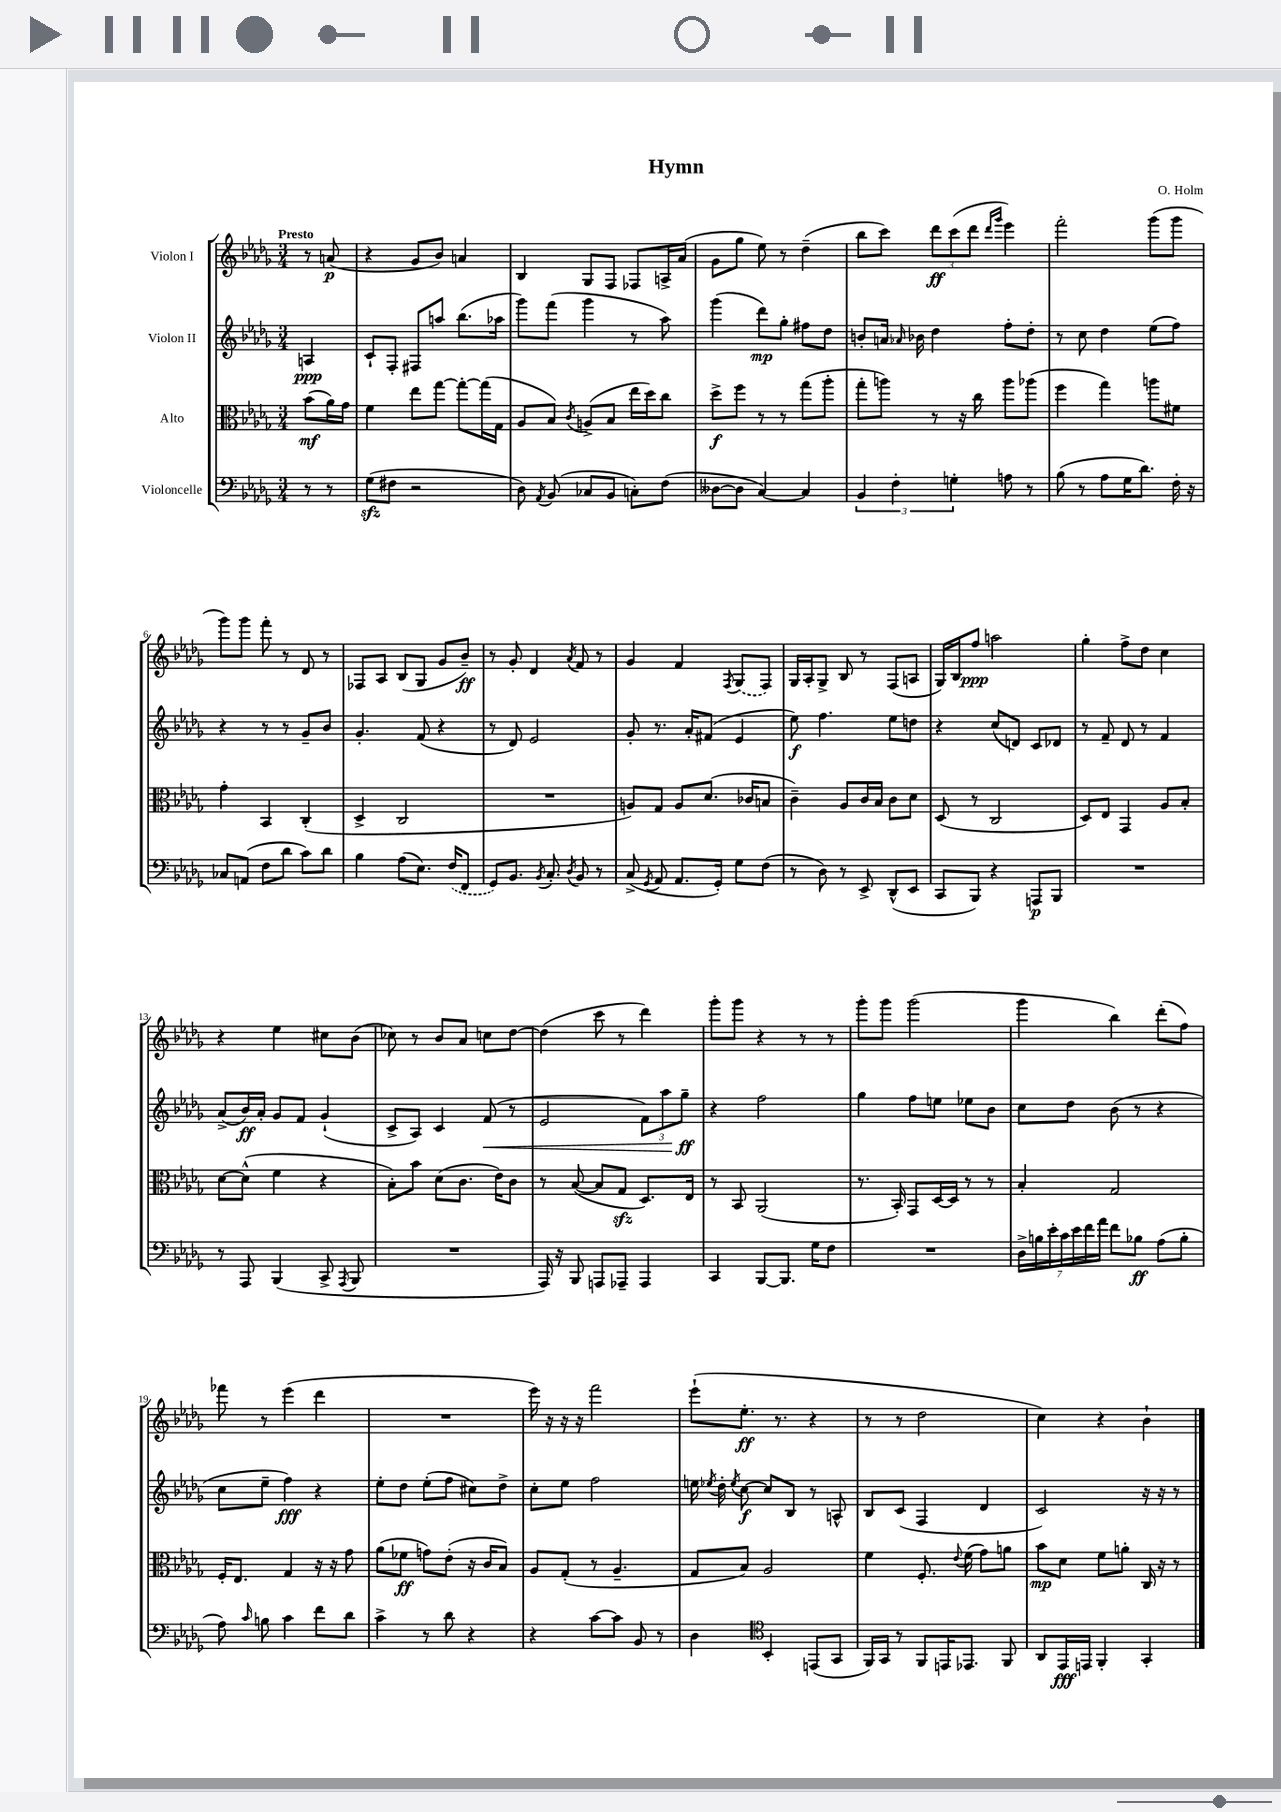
\header { title = "Hymn" composer = "O. Holm" }
<<
\new StaffGroup <<
\new Staff = "s0" \with { instrumentName = "Violon I" } {
    \clef treble \key des \major \numericTimeSignature \time 3/4 \partial 4 \tempo "Presto"
    \autoBeamOff r8 a'8\p( |
    r4 ges'8[ bes'8]) a'4 |
    bes4 ges8[ f8] fes8[ a16-> aes'16]( |
    ges'8[ ges''8] ees''8) r8 des''4--( |
    bes''8[ c'''8]) \tuplet 3/2 { des'''8[\ff c'''8( des'''8] } \grace { des'''16[ ges'''16] } ees'''4) |
    f'''2-. ges'''8[( ges'''8] |
    ges'''8[) ges'''8] f'''8-. r8 des'8 r8 |
    fes8[ aes8] bes8[( ges8] ges'8[ bes'8]--\ff) |
    r8 ges'8-. des'4 \acciaccatura { aes'8 } f'8 r8 |
    ges'4 f'4 \acciaccatura { f8 } \once \slurDashed ges8[( f8]) |
    ges16[ aes16-. ges8]-> bes8 r8 f8[( a8] |
    ges16[) bes16 f''8]\ppp a''2 |
    ges''4-. f''8[-> des''8] c''4 |
    r4 ees''4 cis''8[ bes'8]( |
    ces''8) r8 bes'8[ aes'8] c''8[ des''8]~ |
    des''4( c'''8 r8 des'''4) |
    ges'''8[-. ges'''8] r4 r8 r8 |
    ges'''8[-. ges'''8] ges'''2( |
    ges'''4 bes''4) des'''8[-.( f''8]) |
    fes'''8 r8 ees'''4( des'''4 |
    R2. |
    ees'''16) r16 r16 r16 f'''2 |
    ees'''8[-!( ees''8.]-.\ff r8. r4 |
    r8 r8 des''2 |
    c''4) r4 bes'4-! \bar "|." |
}
\new Staff = "s1" \with { instrumentName = "Violon II" } {
    \clef treble \key des \major \numericTimeSignature \time 3/4 \partial 4
    \autoBeamOff a4\ppp |
    c'8[-! f8]-. fis8[ a''8] bes''8.[( aes''16] |
    ges'''8[) f'''8]( ges'''4 r8 aes''8) |
    ges'''4( des'''8[\mp) ges''8]-. fis''8[ des''8] |
    b'8[-. a'16] \grace { aes'16 } bes'16 des''4 f''8[-. des''8]-. |
    r8 c''8 des''4 ees''8[( f''8]) |
    r4 r8 r8 ges'8[-- bes'8] |
    ges'4.-. f'8( r4 |
    r8 des'8) ees'2 |
    ges'8-. r8. aes'16[-. fis'8]( ees'4 |
    ees''8\f) f''4. ees''8[ d''8] |
    r4 c''8[( d'8]) c'8[ des'8] |
    r8 f'8-- des'8 r8 f'4 |
    aes'8[->( bes'16\ff) aes'16]-. ges'8[ f'8] ges'4-!( |
    c'8[-> aes8]) c'4 f'8\<( r8 |
    ees'2 \tuplet 3/2 { f'8[) aes''8 ges''8]--\ff\! } |
    r4 f''2 |
    ges''4 f''8[ e''8] ees''8[ bes'8] |
    c''8[ des''8] bes'8( r8 r4 |
    c''8[ ees''8]-- f''4\fff) r4 |
    ees''8[-. des''8] ees''8[-.( f''8] cis''8[) des''8]-> |
    c''8[-. ees''8] f''2 |
    e''16 \acciaccatura { ees''8 } des''16-. \acciaccatura { ees''8 } c''8~\f c''8[ bes8] r8 a8-^ |
    bes8[ c'8]( f4 des'4 |
    c'2) r16 r16 r8 \bar "|." |
}
\new Staff = "s2" \with { instrumentName = "Alto" } {
    \clef alto \key des \major \numericTimeSignature \time 3/4 \partial 4
    \autoBeamOff bes'8[\mf( aes'16) ges'16] |
    f'4 ees''8[ ges''8]~ ges''8[~-. ges''16( ges16] |
    aes8[ bes8]) \acciaccatura { c'8 } a8[->( bes8] ees''16[ des''16) c''8] |
    des''8[->\f f''8] r8 r8 ges''8[( aes''8]-. |
    ges''8[-. a''8]) r8 r16 c''16 a''8[ aes''8]( |
    f''4 ges''4) a''8[ fis'8] |
    ges'4-. bes,4 c4-.( |
    des4-> c2 |
    R2. |
    a8[) ges8] a8[ des'8.]( ces'16[ b8] |
    c'4--) aes8[ c'16 bes16] c'8[ des'8] |
    des8( r8 c2 |
    des8[) ees8] ges,4 aes8[ bes8]-. |
    des'8[~ des'8]-^( f'4 r4 |
    bes8[-.) bes'8] des'8[( c'8.] ees'16[) c'8] |
    r8 bes8~( bes8[ ges8]\sfz des8.[) ees16] |
    r8 bes,8 aes,2( |
    r8. bes,16-.) ges,8[ des16~ des16] r8 r8 |
    bes4-. ges2 |
    f16[-. ees8.] ges4 r16 r16 ges'8 |
    aes'8[( fes'8]\ff g'8[) ees'8]-.( r16 c'16[ bes8]) |
    aes8[ ges8]-.( r8 aes4.-- |
    ges8[ bes8]) aes2 |
    f'4 f8.-. \appoggiatura { ees'8 } f'16( ges'8[) a'8] |
    bes'8[\mp des'8] f'8[ a'8]-. c16 r16 r8 \bar "|." |
}
\new Staff = "s3" \with { instrumentName = "Violoncelle" } {
    \clef bass \key des \major \numericTimeSignature \time 3/4 \partial 4
    \autoBeamOff r8 r8 |
    ges8[\sfz( fis8] r2 |
    des8) \acciaccatura { aes,8 } bes,8( ces8[ bes,8] c8[-.) f8]( |
    deses8[~ deses8] c4~) c4 |
    \tuplet 3/2 { bes,4 f4-. g4-. } a8 r8 |
    bes8( r8 aes8[ ges16 des'8.]) f16-. r16 |
    ces8[ a,8]( f8[ des'8] c'8[) des'8] |
    bes4 aes8[( ees8.]) \once \slurDashed f16[( f,8] |
    ges,8[) bes,8.] \acciaccatura { bes,8 } c8.-. \acciaccatura { des8 } bes,8 r8 |
    c8->( \acciaccatura { ges,8 } aes,8 aes,8.[ ges,16]-.) ges8[ f8]( |
    r8 des8) r8 ees,8-> des,8[-^( ees,8] |
    c,8[ bes,,8]) r4 a,,8[\p bes,,8] |
    R2. |
    r8 aes,,8 bes,,4( c,8-> \acciaccatura { aes,,8 } bes,,8 |
    R2. |
    aes,,16) r16 bes,,8 a,,8[ aes,,8]-- aes,,4 |
    c,4 bes,,8[~ bes,,8.] ges16[ f8] |
    R2. |
    \tuplet 7/4 { des16[-> b16 ees'16-. c'16 ees'16 f'16 aes'16] } f'8[ bes8]\ff aes8[( bes8]-. |
    aes8) \grace { c'16 } b8 c'4 f'8[ des'8] |
    c'4-> r8 des'8 r4 |
    r4 c'8[~ c'8] bes,8 r8 |
    des4 \clef tenor bes,4-. e,8[( ges,8] |
    f,16[) ges,16] r8 f,8[ e,16 ees,8.] f,8 |
    aes,8[ ees,16\fff e,16] f,4-. ges,4-. \bar "|." |
}
>>
>>
